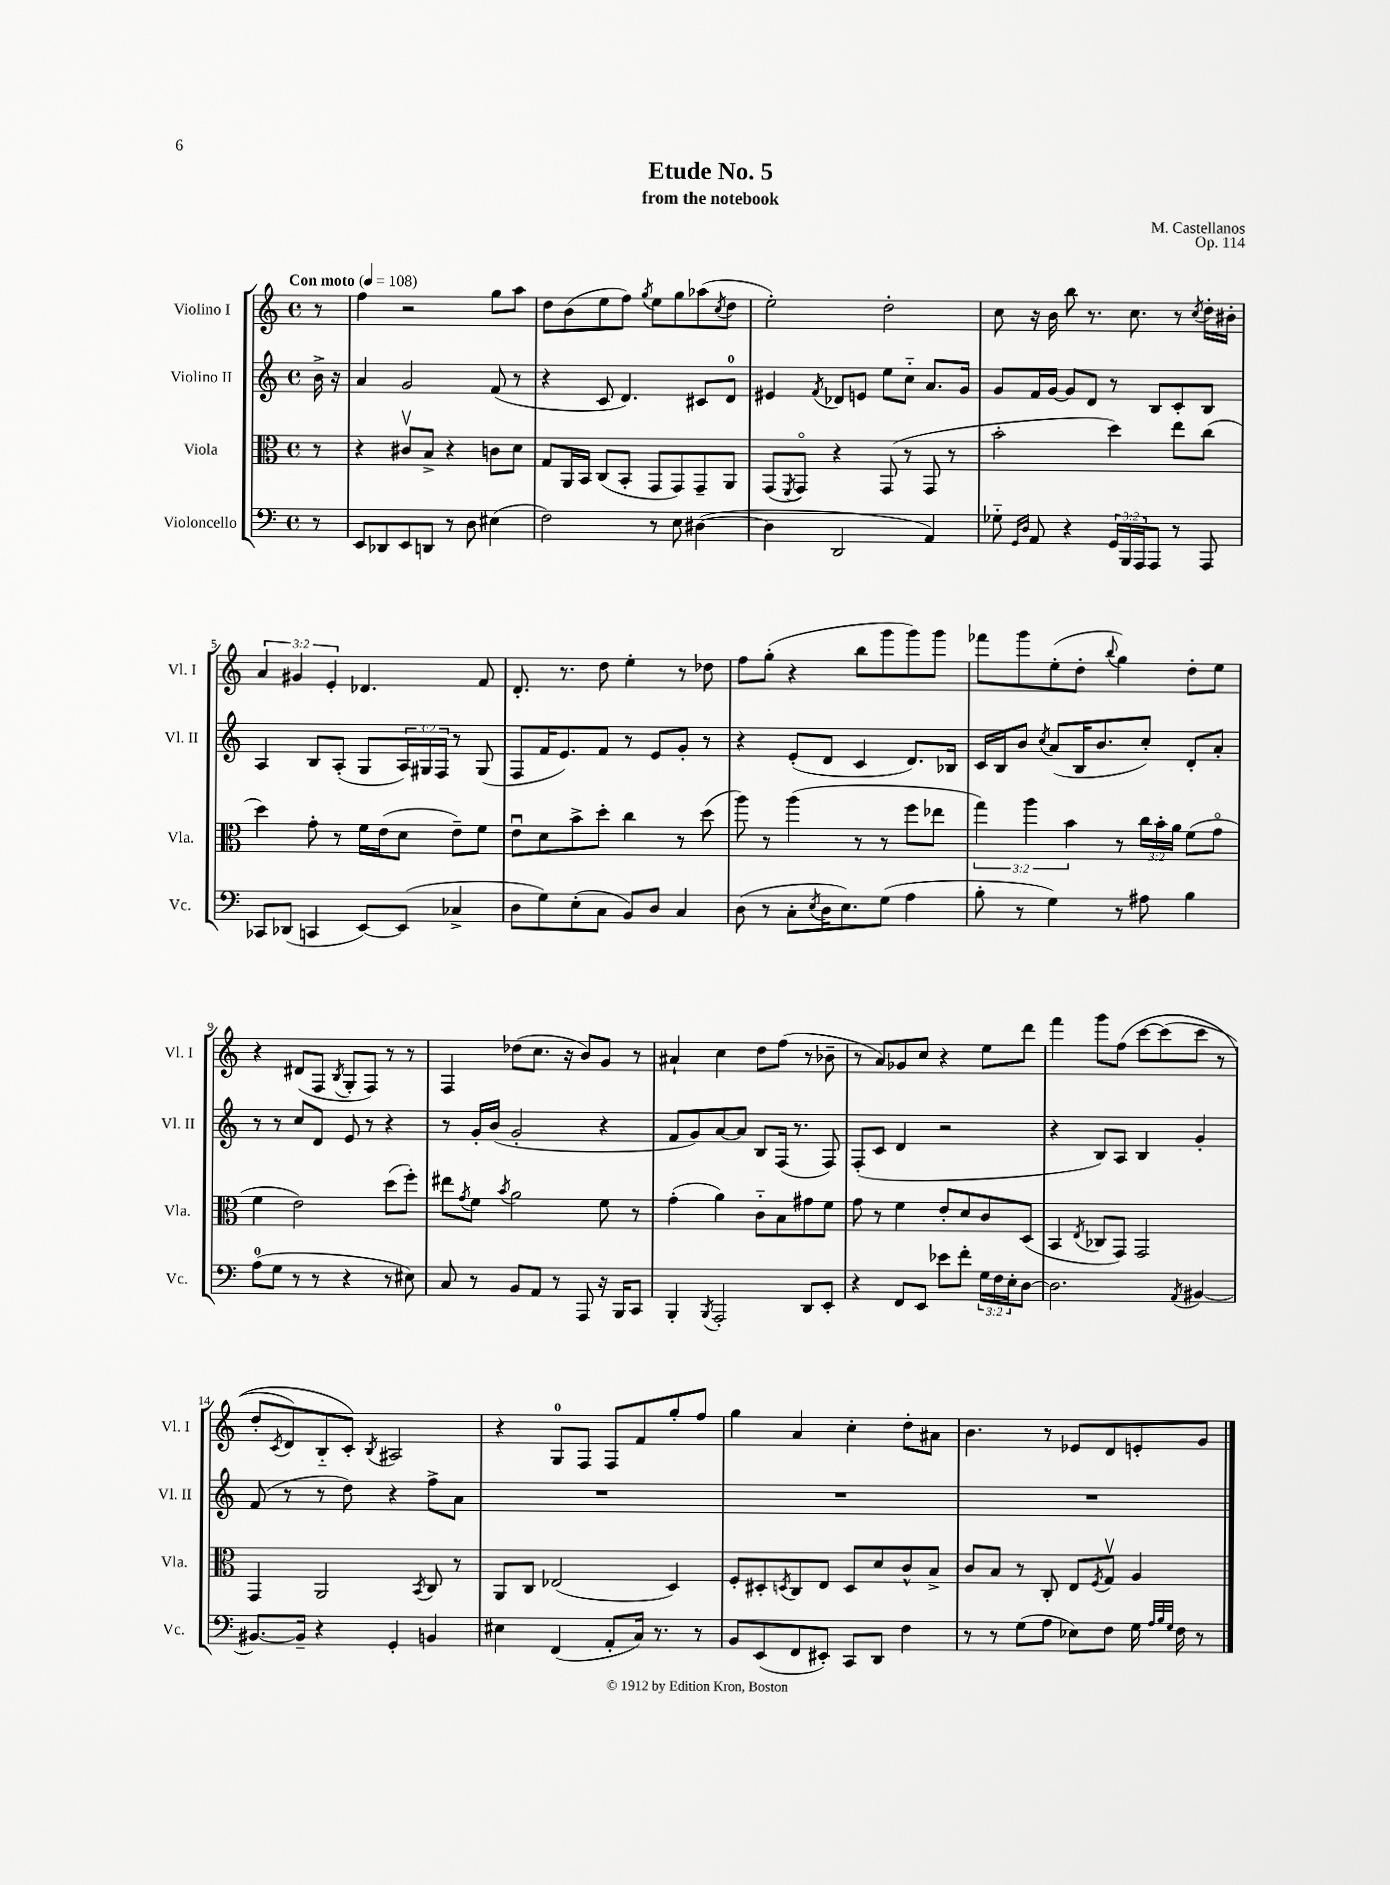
\header { title = "Etude No. 5" composer = "M. Castellanos" subtitle = "from the notebook" opus = "Op. 114" }
<<
\new StaffGroup <<
\new Staff = "s0" \with { instrumentName = "Violino I" shortInstrumentName = "Vl. I" } {
    \clef treble \key c \major \defaultTimeSignature \time 4/4 \override Staff.TupletNumber.text = #tuplet-number::calc-fraction-text \partial 8 \tempo "Con moto" 4 = 108
    r8 |
    f''4 r2 g''8 a''8 |
    d''8 b'8( e''8 f''8) \acciaccatura { g''8 } e''8 g''8 aes''8( \acciaccatura { c''8 } d''8 |
    e''2-.) d''2-. |
    c''8 r16 b'16 b''8 r8. c''8. r8 \acciaccatura { c''8 } d''16-. bis'16-. |
    \tuplet 3/2 { a'4 gis'4 e'4-. } des'4. f'8 |
    d'8.-. r8. d''8 e''4-. r8 des''8 |
    f''8 g''8-.( r4 b''8 g'''8 g'''8) g'''8 |
    fes'''8 g'''8 e''8-.( d''8-. \appoggiatura { b''8 } g''4) d''8-. e''8 |
    r4 dis'8( f8 \acciaccatura { b8 } g8-. f8) r8 r8 |
    f4 des''8( c''8. r16 b'8) g'8 r8 |
    ais'4-! c''4 d''8 f''8( r8 bes'8-- |
    r8 a'8) ges'8 c''8 r4 e''8 d'''8 |
    f'''4 g'''8 f''8\( c'''8~ c'''8( c'''8 r8 |
    d''8-. \acciaccatura { c'8 } d'8) b8-_ c'8-.\) \acciaccatura { b8 } ais2 |
    r4 g8-0 f8 f8 f'8 g''8-. f''8 |
    g''4 a'4 c''4-. d''8-. ais'8 |
    b'4. r8 ees'8 d'8 e'8-. g'8 \bar "|." |
}
\new Staff = "s1" \with { instrumentName = "Violino II" shortInstrumentName = "Vl. II" } {
    \clef treble \key c \major \defaultTimeSignature \time 4/4 \override Staff.TupletNumber.text = #tuplet-number::calc-fraction-text \partial 8
    b'16-> r16 |
    a'4 g'2 f'8( r8 |
    r4 c'8 d'4.) cis'8 d'8-0 |
    eis'4 \acciaccatura { f'8 } des'8 e'8 e''8 c''8-_ a'8. g'16 |
    g'8 f'16 g'16~ g'8 d'8 r8 b8 c'8-. b8 |
    a4 b8 a8-.( g8 \tuplet 3/2 { a16) gis16 f16 } r8 gis8( |
    f8 f'16 e'8.) f'8 r8 e'8 g'8-. r8 |
    r4 e'8-.( d'8 c'4 d'8.) bes16 |
    c'16 b16 b'8 \acciaccatura { c''8 } a'8( b16 b'8. c''8-.) d'8-. a'8-. |
    r8 r8 c''8 d'8 e'8 r8 r4 |
    r8 g'16-. b'16( g'2-. r4 |
    f'8 g'8) a'8~ a'8 b8 f16( r8. f8) |
    f8-.( c'8 d'4 r2 |
    r4 b8) a8 b4 g'4-. |
    f'8( r8 r8 d''8) r4 f''8-> a'8 |
    R1 |
    R1 |
    R1 \bar "|." |
}
\new Staff = "s2" \with { instrumentName = "Viola" shortInstrumentName = "Vla." } {
    \clef alto \key c \major \defaultTimeSignature \time 4/4 \override Staff.TupletNumber.text = #tuplet-number::calc-fraction-text \partial 8
    r8 |
    r4 cis'8\upbow b8-> r4 c'8 d'8 |
    g8 a,16 b,16 c8( b,8-. g,8 g,8) g,8-- a,8 |
    g,8( \acciaccatura { f,8 } g,8\flageolet) r4 g,8( r8 g,8 r8 |
    b'2-. d''4) e''8 c''8( |
    d''4) g'8-. r8 f'16 e'16( d'8 e'8--) f'8 |
    e'8\downbow d'8 b'8-> d''8-. c''4 r8 d''8( |
    a''8) r8 a''4( r8 r8 f''8 ees''8 |
    \tuplet 3/2 { g''4) a''4 b'4 } r8 \tuplet 3/2 { c''16 b'16-. a'16 } f'8( g'8\flageolet |
    f'4 e'2) d''8( f''8-.) |
    eis''8 \acciaccatura { g'8 } f'8 \acciaccatura { b'8 } a'2 f'8 r8 |
    g'4-.( a'4) c'8-_ b8 gis'8 f'8 |
    g'8 r8 f'4 e'8-. d'8 c'8 d8( |
    b,4 \acciaccatura { e8 } ces8 g,8) g,2 |
    g,4 a,2 \acciaccatura { b,8 } c8 r8 |
    a,8 c8 ees2( d4) |
    f8-. dis8-. \acciaccatura { d8 } c8 e8 d8 d'8 c'8-^ b8-> |
    c'8 b8 r8 c8-. e8 \acciaccatura { f8 } g8\upbow a4 \bar "|." |
}
\new Staff = "s3" \with { instrumentName = "Violoncello" shortInstrumentName = "Vc." } {
    \clef bass \key c \major \defaultTimeSignature \time 4/4 \override Staff.TupletNumber.text = #tuplet-number::calc-fraction-text \partial 8
    r8 |
    e,8 des,8 e,8 d,8 r8 d8 eis4( |
    f2) r8 e8 dis4~( |
    dis4 d,2 a,4) |
    ges8-_ \grace { g,16 d16 } a,8 r4 \tuplet 3/2 { g,16 b,,16 a,,16 } a,,8 r8 a,,8 |
    ces,8 des,8( c,4 e,8~) e,8( ces4-> |
    d8 g8) e8-.( c8 b,8) d8 c4 |
    d8( r8 c8-. \acciaccatura { e8 } d16 e8.) g8( a4 |
    b8-. r8 g4) r8 ais8 b4 |
    a8-0( g8 r8 r8 r4 r8 eis8) |
    c8 r8 b,8 a,8 r8 a,,8 r16 b,,16 c,8 |
    b,,4-. \acciaccatura { b,,8 } a,,2-. d,8 e,8-. |
    r4 f,8 e,8 ees'8 f'8-. \tuplet 3/2 { g16 f16 e16-. } d8~ |
    d2. \acciaccatura { a,8 } bis,4~ |
    bis,8.~ bis,16-- r4 g,4-. b,4 |
    eis4 f,4( a,8-. c16) r8. r8 |
    b,8 e,8( f,8 eis,8-.) c,8 d,8 f4 |
    r8 r8 g8( a8 ees8) f8 g16 \grace { a32 b32 g32 } f16 r8 \bar "|." |
}
>>
>>
